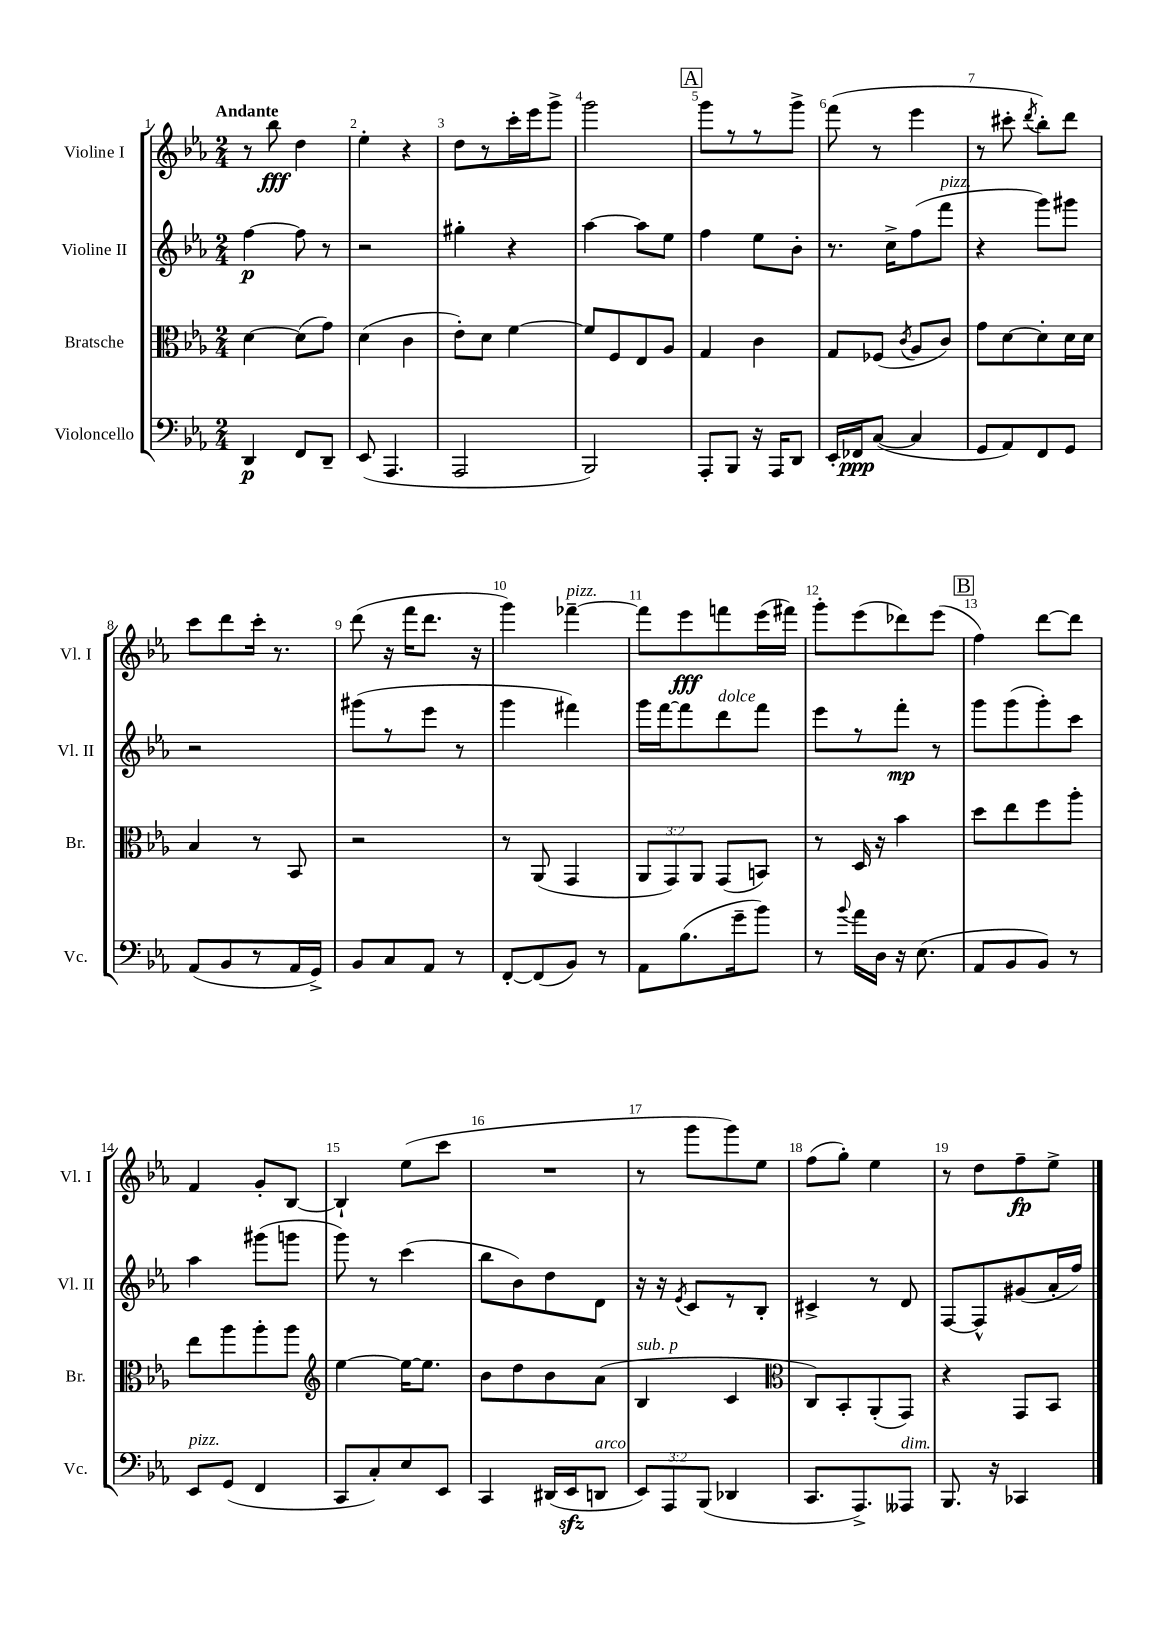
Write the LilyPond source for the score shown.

<<
\new StaffGroup <<
\new Staff = "s0" \with { instrumentName = "Violine I" shortInstrumentName = "Vl. I" } {
    \clef treble \key ees \major \numericTimeSignature \time 2/4 \tempo "Andante"
    \autoBeamOff r8 bes''8\fff d''4 |
    ees''4-. r4 |
    d''8[ r8 c'''16-. ees'''16 g'''8]-> |
    g'''2 |
    \mark \markup { \box "A" } g'''8[ r8 r8 g'''8]-> |
    f'''8( r8 ees'''4 |
    r8 cis'''8-. \acciaccatura { d'''8 } bes''8[-.) d'''8] |
    c'''8[ d'''8 c'''16]-. r8. |
    d'''8( r16 f'''16[ d'''8.] r16 |
    g'''4) fes'''4~--^\markup { \italic "pizz." } |
    fes'''8[ ees'''8\fff f'''8 ees'''16( fis'''16]) |
    g'''8[-. ees'''8( des'''8) ees'''8]( |
    \mark \markup { \box "B" } f''4) d'''8[~ d'''8] |
    f'4 g'8[-. bes8]~ |
    bes4-! ees''8[( c'''8] |
    R2 |
    r8 g'''8[ g'''8) ees''8] |
    f''8[( g''8]-.) ees''4 |
    r8 d''8[ f''8--\fp ees''8]-> \bar "|." |
}
\new Staff = "s1" \with { instrumentName = "Violine II" shortInstrumentName = "Vl. II" } {
    \clef treble \key ees \major \numericTimeSignature \time 2/4
    \autoBeamOff f''4~\p f''8 r8 |
    r2 |
    gis''4-. r4 |
    aes''4~ aes''8[ ees''8] |
    \mark \markup { \box "A" } f''4 ees''8[ bes'8]-. |
    r8. c''16[-> f''8( f'''8]^\markup { \italic "pizz." } |
    r4 g'''8[) gis'''8] |
    r2 |
    gis'''8[( r8 ees'''8] r8 |
    g'''4 fis'''4) |
    g'''16[ f'''16~ f'''8 d'''8^\markup { \italic "dolce" } f'''8] |
    ees'''8[ r8 f'''8]-.\mp r8 |
    \mark \markup { \box "B" } g'''8[ g'''8( g'''8-.) c'''8] |
    aes''4 gis'''8[( g'''8] |
    g'''8) r8 c'''4( |
    bes''8[ bes'8) d''8 d'8] |
    r16 r16 \acciaccatura { ees'8 } c'8[ r8 bes8]-. |
    cis'4-> r8 d'8 |
    f8[~ f8-^ gis'8( aes'16-. f''16]) \bar "|." |
}
\new Staff = "s2" \with { instrumentName = "Bratsche" shortInstrumentName = "Br." } {
    \clef alto \key ees \major \numericTimeSignature \time 2/4 \override Staff.TupletNumber.text = #tuplet-number::calc-fraction-text
    \autoBeamOff d'4~ d'8[( g'8]) |
    d'4( c'4 |
    ees'8[-.) d'8] f'4~ |
    f'8[ f8 ees8 aes8] |
    \mark \markup { \box "A" } g4 c'4 |
    g8[ fes8]( \acciaccatura { c'8 } aes8[ c'8]) |
    g'8[ d'8~ d'8-. d'16 d'16] |
    bes4 r8 bes,8 |
    r2 |
    r8 aes,8( g,4 |
    \tuplet 3/2 { aes,8[ g,8) aes,8] } g,8[( b,8]) |
    r8 d16 r16 bes'4 |
    \mark \markup { \box "B" } d''8[ ees''8 f''8 aes''8]-. |
    ees''8[ aes''8 aes''8-. aes''8] |
    \clef treble ees''4~ ees''16[~ ees''8.] |
    bes'8[ d''8 bes'8 aes'8]( |
    bes4^\markup { \italic "sub. p" } c'4 |
    \clef alto c8[) bes,8-. aes,8-.( g,8]) |
    r4 g,8[ bes,8] \bar "|." |
}
\new Staff = "s3" \with { instrumentName = "Violoncello" shortInstrumentName = "Vc." } {
    \clef bass \key ees \major \numericTimeSignature \time 2/4 \override Staff.TupletNumber.text = #tuplet-number::calc-fraction-text
    \autoBeamOff d,4\p f,8[ d,8]-- |
    ees,8( aes,,4. |
    aes,,2 |
    bes,,2) |
    \mark \markup { \box "A" } aes,,8[-. bes,,8] r16 aes,,16[ d,8] |
    ees,16[-. fes,16\ppp c8]~( c4 |
    g,8[ aes,8) f,8 g,8] |
    aes,8[( bes,8 r8 aes,16 g,16]->) |
    bes,8[ c8 aes,8] r8 |
    f,8[~-. f,8( bes,8]) r8 |
    aes,8[ bes8.( g'16-- bes'8]) |
    r8 \appoggiatura { bes'8 } aes'16[ d16] r16 ees8.( |
    \mark \markup { \box "B" } aes,8[ bes,8 bes,8]) r8 |
    ees,8[^\markup { \italic "pizz." } g,8]( f,4 |
    c,8[ c8-.) ees8 ees,8] |
    c,4 dis,16[( ees,16\sfz d,8]^\markup { \italic "arco" } |
    \tuplet 3/2 { ees,8[) aes,,8 bes,,8]( } des,4 |
    c,8.[ aes,,8.->) aeses,,8]^\markup { \italic "dim." } |
    bes,,8. r16 ces,4 \bar "|." |
}
>>
>>
\layout { \context { \Score \override BarNumber.break-visibility = ##(#f #t #t) barNumberVisibility = #all-bar-numbers-visible } }
